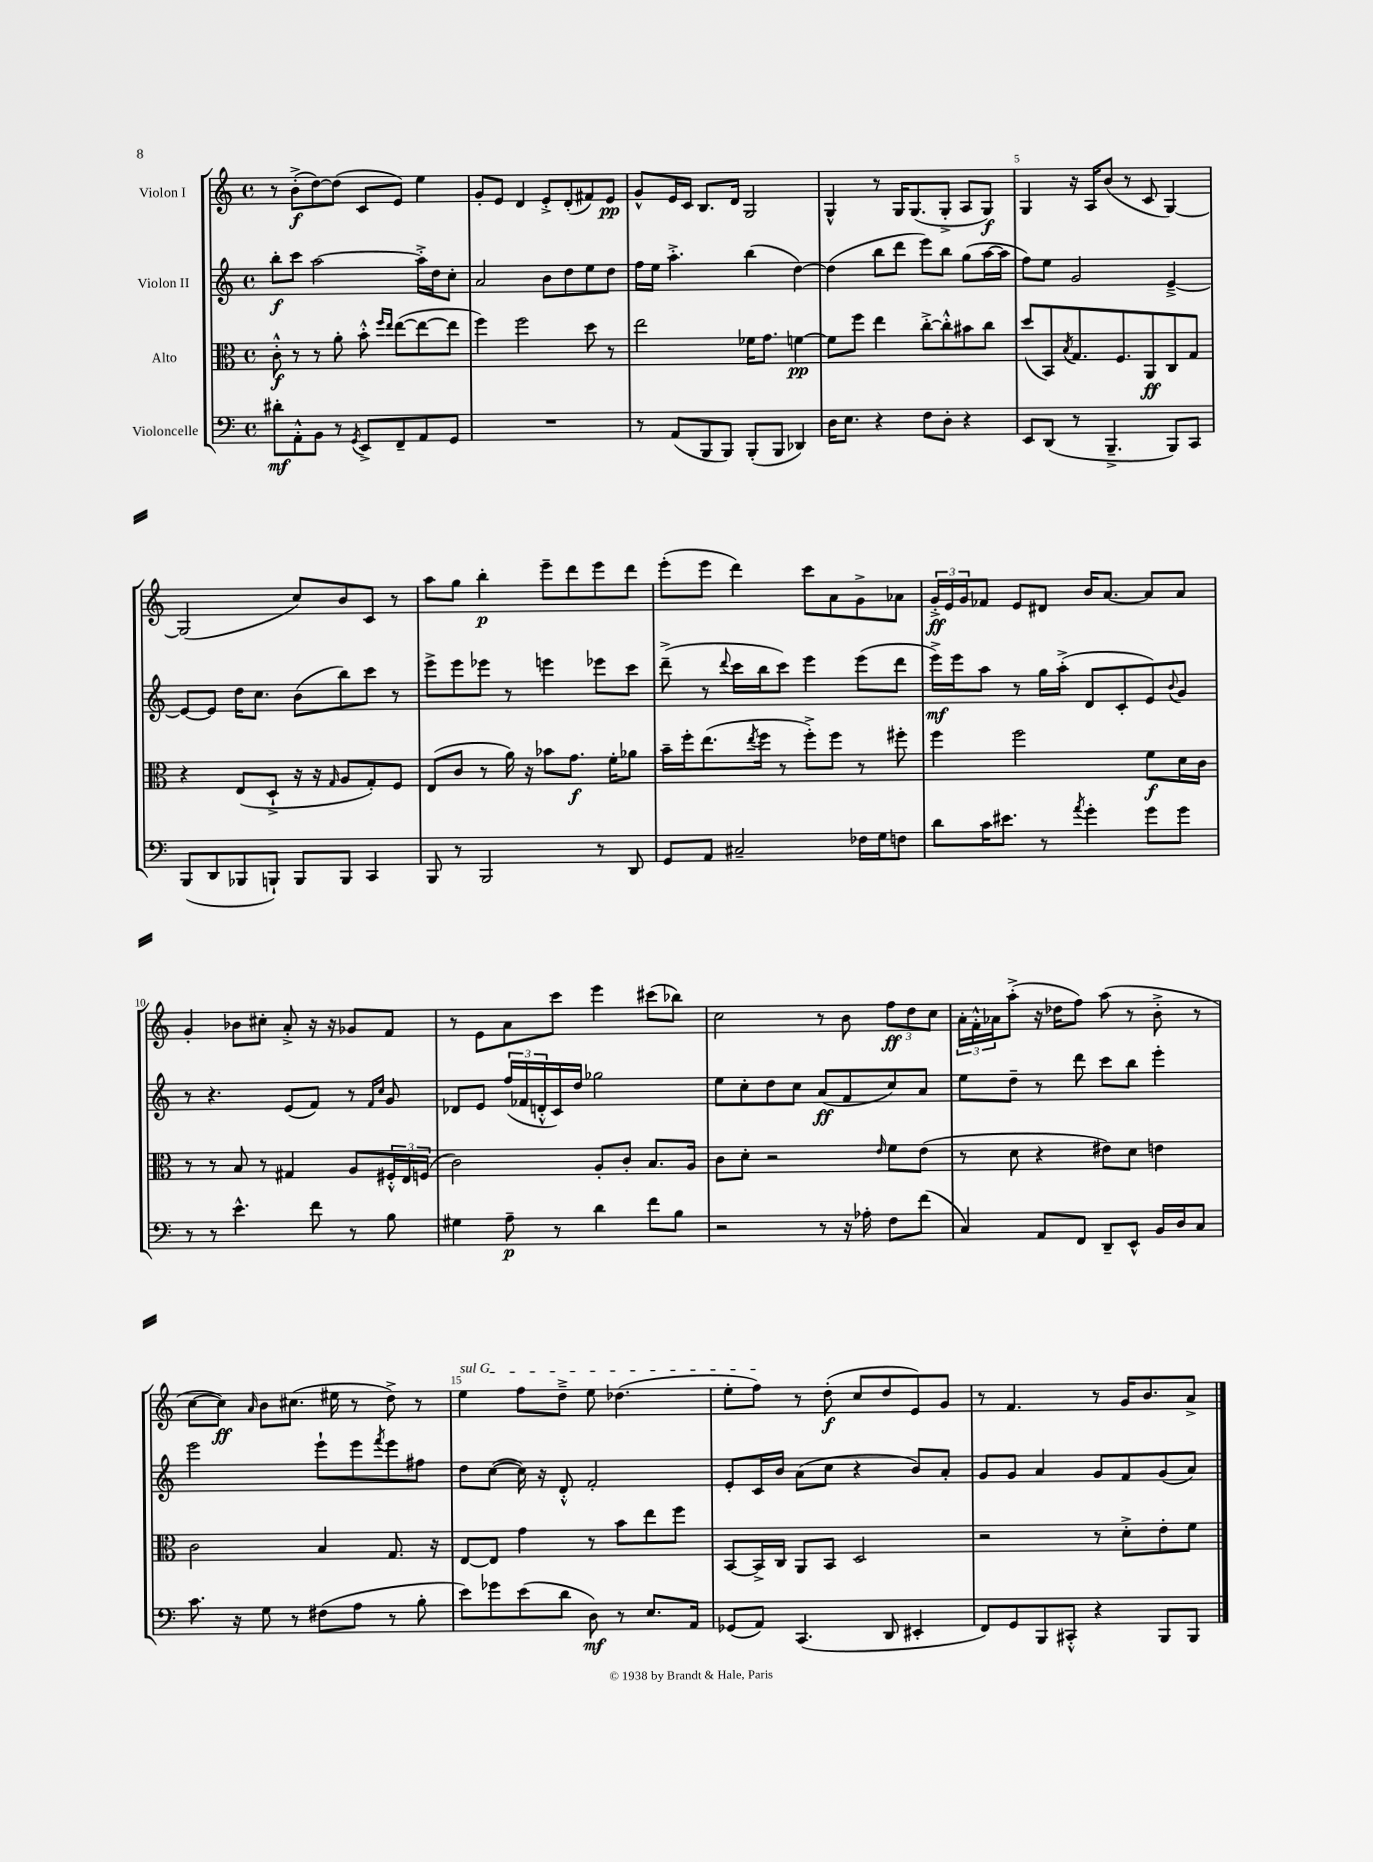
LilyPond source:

<<
\new StaffGroup <<
\new Staff = "s0" \with { instrumentName = "Violon I" } {
    \clef treble \key c \major \defaultTimeSignature \time 4/4
    r8 b'8-.->\f( d''8~) d''8( c'8 e'8) e''4 |
    g'8-. e'8 d'4 e'8-.-> d'8-.( fis'8) e'8\pp |
    g'8-^ e'16 c'16 b8. d'16 g2 |
    g4-^ r8 g16 g8.( g8-.-> a8 g8\f) |
    g4 r16 a16 b'8( r8 c'8 g4~) |
    g2( c''8) b'8 c'8 r8 |
    a''8 g''8 b''4-.\p e'''8-- d'''8 e'''8 d'''8 |
    e'''8-.( e'''8 d'''4) c'''8 a'8 g'8-> aes'8 |
    \tuplet 3/2 { g'16-.->\ff e'16 g'16 } fes'8 e'8 dis'8 b'16 a'8.~ a'8 a'8 |
    g'4-. bes'8 cis''8-. a'8-.-> r16 r16 ges'8 f'8 |
    r8 e'8 a'8 c'''8 e'''4 cis'''8( bes''8) |
    c''2 r8 b'8 \tuplet 3/2 { f''8\ff d''8 c''8 } |
    \tuplet 3/2 { a'16-. f'16-.-^ aes'16 } a''8-.->( r16 des''16 f''8) a''8( r8 b'8-.-> r8 |
    c''8~ c''8\ff) \grace { a'16 } b'8 cis''8.( eis''16 r8 d''8->) r8 |
    \once \override TextSpanner.bound-details.left.text = \markup { \italic "sul G" } e''4\startTextSpan f''8 d''8---> e''8 des''4.( |
    e''8-. f''8\stopTextSpan) r8 d''8-.\f( c''8 d''8 e'8) g'8 |
    r8 f'4. r8 g'16 b'8. a'8-> \bar "|." |
}
\new Staff = "s1" \with { instrumentName = "Violon II" } {
    \clef treble \key c \major \defaultTimeSignature \time 4/4
    b''8-.\f c'''8 a''2~ a''16-.-> d''16 c''8-. |
    a'2 b'8 d''8 e''8 d''8 |
    f''16 e''16 a''4.-.-> b''4( d''4~) |
    d''4( b''8 d'''8 e'''8) b''8 g''8( a''16~ a''16 |
    f''8) e''8 g'2 e'4~---> |
    e'8~ e'8 d''16 c''8. b'8( b''8) c'''8 r8 |
    e'''8-> e'''8 ees'''8 r8 e'''4 ees'''8 c'''8 |
    d'''8--->( r8 \appoggiatura { d'''8 } c'''16 b''16 c'''8) e'''4 e'''8( d'''8 |
    e'''16->\mf) e'''16 a''8 r8 g''16 a''16-.->( d'8 c'8-. e'8) \appoggiatura { b'8 } g'8 |
    r8 r4. e'8( f'8) r8 \grace { f'16 c''16 } g'8 |
    des'8 e'8 \tuplet 3/2 { f''16( fes'16 d'16-.-^ } c'16) d''16 ges''2 |
    e''8 c''8-. d''8 c''8 a'8\ff( f'8 c''8) a'8 |
    e''8 d''8-- r8 d'''8 c'''8 b''8 e'''4-. |
    e'''2 e'''8-! e'''8 \acciaccatura { f'''8 } e'''8 fis''8 |
    d''8 c''8~( c''16) r16 d'8-.-^ f'2-. |
    e'8-. c'16 b'16 a'8( c''8 r4 b'8) a'8-. |
    g'8 g'8 a'4 g'8 f'8 g'8( a'8) \bar "|." |
}
\new Staff = "s2" \with { instrumentName = "Alto" } {
    \clef alto \key c \major \defaultTimeSignature \time 4/4
    c'8-.-^\f r8 r8 a'8-. b'8-.-^ \grace { f''16 e''16 } e''8~( e''8~ e''8 |
    f''4) f''2 d''8 r8 |
    e''2 fes'16 g'8. f'4~\pp |
    f'8 f''8 e''4 c''8~-.-> c''8-.-^ bis'8 c''8 |
    d''8( b,8) \acciaccatura { b8 } g8. f8. a,8\ff c8 g8 |
    r4 e8( d8-!-> r16 r16 \grace { g16 } a8 g8-.) f8 |
    e8( c'8 r8 a'16) r16 bes'8 g'8.\f f'16-. aes'8 |
    b'16-- f''16-. e''8.( \acciaccatura { e''8 } f''16 r8 f''8-.->) f''8 r8 fis''8-. |
    f''4 f''2 f'8\f d'16 c'16 |
    r8 r8 b8 r8 gis4 a8 \tuplet 3/2 { fis16-.-^ e16 f16( } |
    c'2) a8-. c'8-. b8. a16 |
    c'8 d'8-. r2 \grace { e'16 } f'8 e'8( |
    r8 d'8 r4 eis'8) d'8 e'4 |
    c'2 b4 g8. r16 |
    e8~ e8 g'4 r8 b'8 e''8 f''8 |
    b,8~ b,16-> c16 a,8 b,8 d2 |
    r2 r8 d'8-.-> e'8-. f'8 \bar "|." |
}
\new Staff = "s3" \with { instrumentName = "Violoncelle" } {
    \clef bass \key c \major \defaultTimeSignature \time 4/4
    dis'8-.\mf a,8-.-^ b,8 r8 \acciaccatura { g,8 } e,8-> f,8-- a,8 g,8 |
    R1 |
    r8 a,8( b,,8 b,,8) b,,8-.( b,,8 des,4) |
    d16 e8. r4 f8 d8-. r4 |
    e,8 d,8( r8 b,,4.---> b,,8) c,8 |
    b,,8( d,8 bes,,8 b,,8-!) b,,8 b,,8 c,4 |
    b,,8 r8 b,,2 r8 d,8 |
    g,8 a,8 cis2-- fes16 g16 f8 |
    d'8 c'16 eis'8. r8 \acciaccatura { a'8 } g'4-. g'8 g'8 |
    r8 r8 e'4.-^ f'8 r8 b8 |
    gis4 a8--\p r8 d'4 f'8 b8 |
    r2 r8 r16 aes16-. f8 f'8( |
    c4) a,8 f,8 d,8-- e,8-^ b,16 d16 c8 |
    c'8. r16 g8 r8 fis8( a8 r8 b8-. |
    e'8) ges'8 e'8( d'8 d8\mf) r8 e8. a,16 |
    ges,8( a,8) c,4.( d,8 eis,4-. |
    f,8) g,8 b,,8 cis,8-.-^ r4 b,,8 b,,8 \bar "|." |
}
>>
>>
\layout { \context { \Score \override BarNumber.break-visibility = ##(#f #t #t) barNumberVisibility = #(every-nth-bar-number-visible 5) } }
